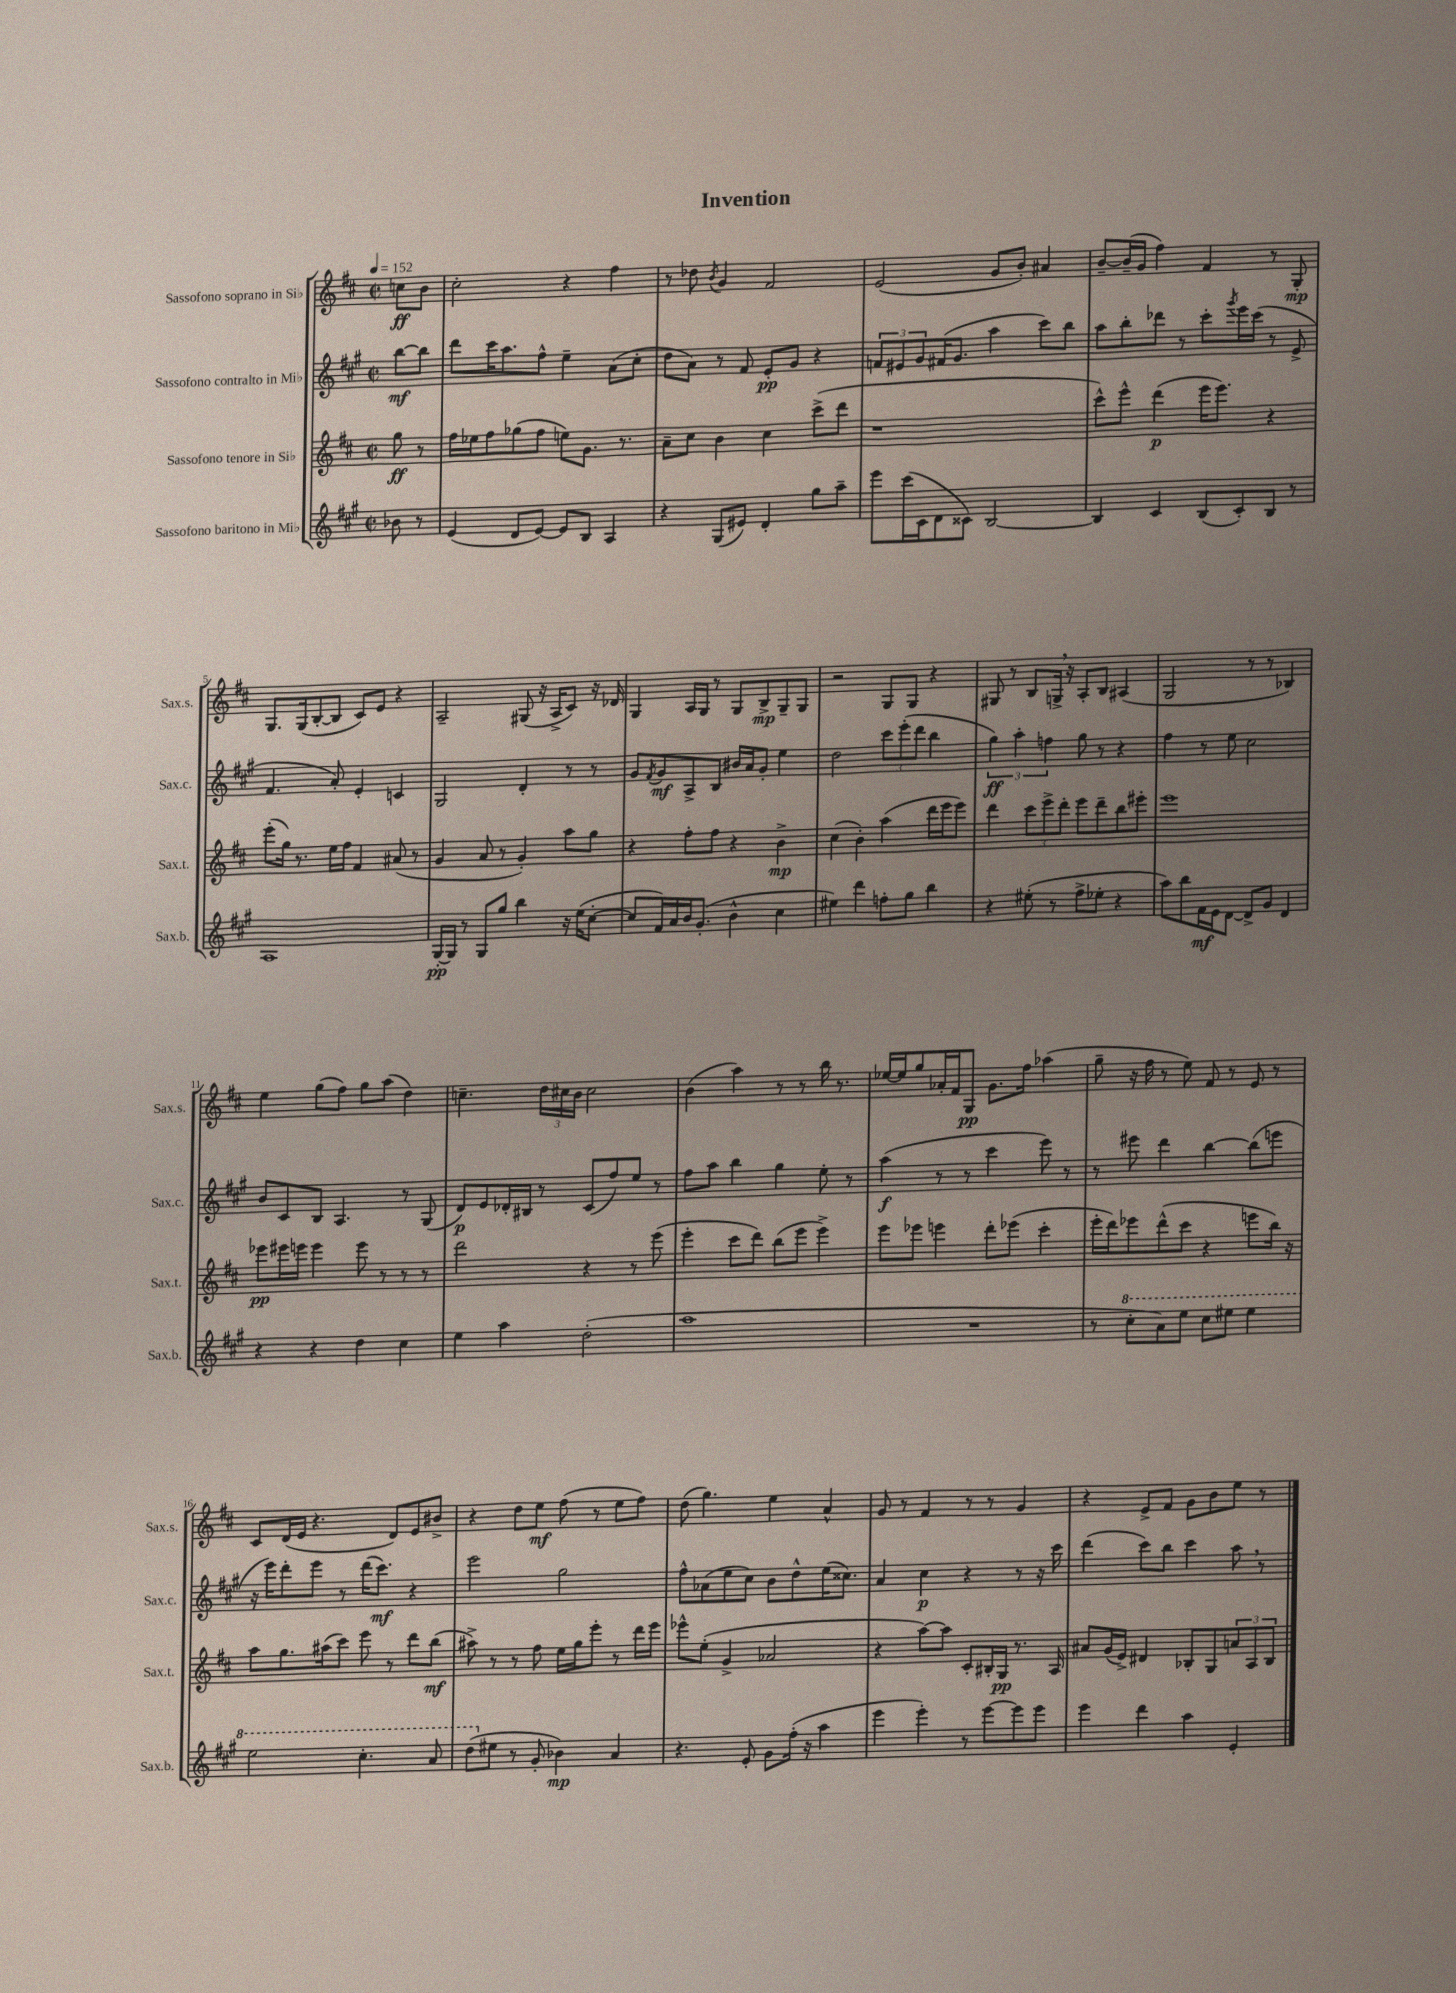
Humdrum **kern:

**kern	**kern	**kern	**kern
*staff4	*staff3	*staff2	*staff1
*clefG2	*clefG2	*clefG2	*clefG2
*k[f#c#g#]	*k[f#c#]	*k[f#c#g#]	*k[f#c#]
*M2/2	*M2/2	*M2/2	*M2/2
*met(c|)	*met(c|)	*met(c|)	*met(c|)
*MM152	*MM152	*MM152	*MM152
8b-\	8gg\	[8bb\L	8cc\L
8r	8r	8bb\]J	8b\J
=	=	=	=
(4e/	16ff#\LL	8ddd\L	2cc#'\
.	16ee-\J	.	.
.	8ff#\	16ccc#\K	.
.	.	8.aa\	.
8d/L	(8gg-\	.	.
[8e/J)	8ff#\J	8ff#^^\J	.
8e/]L	8ee\L)	4ee~\	4r
8B/J	8.g\J	.	.
4A/	.	(8a\L	4ff#\
.	8.r	.	.
.	.	8cc#'\J	.
=	=	=	=
4r	8a~\L	8dd\L	8r
.	8cc#\J	8a\J)	8dd-\
.	.	.	8qb/
(8G#/L	4b\	8r	4g/
8e#/J)	.	8f#/	.
4d'/	4cc#\	8e'/L	2f#/
.	.	8g#/J	.
8gg#\L	(8ccc#^\L	4r	.
8aa~\J	8ddd\J	.	.
=	=	=	=
8eee\L	1r	12f/L	(2e/
.	.	12e#/	.
(16ccc#\L	.	.	.
.	.	12g#/	.
16c#\J	.	.	.
8d\	.	(16f#/K	.
.	.	8.g#/J	.
8c##\J)	.	.	.
[2B/	.	4aa\	8g/L
.	.	.	8b'/J)
.	.	8ccc#\L)	4a#/
.	.	8bb\J	.
=	=	=	=
4B/]	8ccc#^^\L)	8aa\L	[8b~/L
.	8eee^^\J	8bb'\	(16b~/]L
.	.	.	16g/JJ
4c#/	(4ddd\	8ddd-\J	4ff#\)
.	.	8r	.
(8B/L	16eee\LK	8ccc#'\L	4f#/
.	8.eee\J)	.	.
.	.	8qggg#/	.
8c#'/)	.	16eee\L	.
.	.	(16ccc#\JJ	.
8B/J	4r	8r	8r
8r	.	8e^/	8G'/
=	=	=	=
1A	(8eee'\L	4.f#/	8.G/L
.	16gg\Jk)	.	.
.	8.r	.	(16G/k
.	.	.	[8B'/
.	16ee\LL	8a'/)	8B/]J
.	16ff#\JJ	.	.
.	4f#/	4e'/	8c#/L)
.	.	.	8e/J
.	(8a#/	4c/	4r
.	8r	.	.
=	=	=	=
[16G#'/LL	4g/	2G#/	2A~/
16G#/]JJ	.	.	.
8r	.	.	.
8G#/L	8a/	.	.
8gg#/J	8r	.	.
4bb\	4g'/)	4d'/	(8G#/
.	.	.	16r
.	.	.	16A^/LK
16r	8aa\L	8r	8c#/J)
(16ee\LK	.	.	.
[8cc#'\J	8gg\J	8r	16r
.	.	.	16d-/
=	=	=	=
8cc#/]L	4r	8g#/L	4G/
.	.	8qf#/	.
16f#/L)	.	8g#/	.
16a/	.	.	.
16b/J	8ff#'\L	8A^/	16A/LL
(8.g#'/J	.	.	16G/JJ
.	8ff#\J	8B/J	8r
4b^^\	4r	16b#/LL	8G/L
.	.	16a/J	.
.	.	8g#'/J	8B^/
4cc#\	4b^\	4ee\	8G~/
.	.	.	8G/J
=	=	=	=
4ee#\)	(4cc#\	2dd\	2r
4ddd\	4b'\)	.	.
8ff'\L	(4aa\	12ccc#\L	8G/L
.	.	(12eee'\	.
8gg#\J	.	.	8G/J
.	.	12ddd\J	.
4bb\	16ddd\LL	4bb\	4r
.	16eee\J	.	.
.	8eee\J)	.	.
=	=	=	=
4r	4ddd\	6gg#\)	8G#/
.	.	.	8r
.	.	6aa'\	.
(8ee#'\	12ccc#\L	.	8B/L
.	12eee^\	6ff\	.
8r	.	.	16G^/Jk
.	12ddd'\J	.	.
.	.	.	16r
8ff#^\L	8eee\L	8gg#\	8A'/L
8ee-'\J	8ddd~\	8r	8B/J
4r	8bb\	4r	(4A#/
.	8eee#'\J	.	.
=	=	=	=
8aa\L)	1eee	4ff#\	2G/
8bb\	.	.	.
16f#\L	.	8r	.
16e\J	.	.	.
[8d\J	.	8ee\	.
8d^/]L	.	2cc#\	8r
8g#/J	.	.	8r
4d/	.	.	4B-/)
=	=	=	=
4r	8eee-\L	8b/L	4ee\
.	16eee#\L	8c#/	.
.	16eee\JJ	.	.
4r	4eee\	8B/J	(8gg\L
.	.	4.A/	8ff#\J)
4dd\	8eee\	.	8gg\L
.	8r	.	(8aa\J
4cc#\	8r	8r	4dd\)
.	8r	(8G#/	.
=	=	=	=
4ee\	2ddd\	8d/L)	4.cc~\
.	.	8e/	.
4aa\	.	16d-'/L	.
.	.	16B#/JJ	.
.	.	8r	24dd\LL
.	.	.	24cc#\
.	.	.	24b\JJ
(2dd'\	4r	(8c#/L	2cc#\
.	.	8ff#/)	.
.	8r	8ee/J	.
.	(8eee\	8r	.
=	=	=	=
1aa	4eee'\	8ff#\L	(4b\
.	.	8aa\J	.
.	8ccc#\L	4bb\	4aa\)
.	8ddd\J)	.	.
.	(8bb\L	4gg#\	8r
.	8eee\J	.	8r
.	4eee^\)	8ee'\	16bb\
.	.	.	8.r
.	.	8r	.
=	=	=	=
1r	8eee\L	(4aa\	[16ee-/LL
.	.	.	16ee-/]J
.	8eee-\J	.	8gg/
.	4eee\	8r	16a-'/L
.	.	.	16f#/J
.	.	8r	8G/J
.	8ddd'\L	4ccc#\	8.g\L
.	(8eee-\J	.	.
.	.	.	16ff#\Jk
.	4ccc#'\	8eee\)	(4aa-\
.	.	8r	.
=	=	=	=
8r	16eee'\LL	8r	8gg~\
.	16ddd\J)	.	.
8ccc#'\L	8eee-\	8eee#\	16r
.	.	.	16ff#\
8aa\)	(8ddd^^\	4ddd\	8r
8eee\J	8ccc#\J	.	8ee\)
8ccc#\L	4r	[4bb\	8f#/
8eee#\J	.	.	8r
4eee#\	8eee\L	(8bb\]L	8e/
.	16bb\Jk)	8eee\J	8r
.	16r	.	.
=	=	=	=
2eee\	8aa\L	16r	8c#/L
.	.	16eee\LK)	.
.	8.gg\	8ddd'\	(16d/L
.	.	.	16e/JJ
.	.	8eee\J	4.r
.	(16aa#\k	.	.
.	8ccc#\J)	8r	.
4.ccc#'\	8eee\	(16ddd\LK	.
.	.	8.ccc#\J)	.
.	8r	.	8d/L)
.	8ddd\L	4r	8e/
8aa/	(8bb\J	.	8b#^/J
=	=	=	=
(8ddd\L	8aa#^\)	2eee\	4r
8ee#\J	8r	.	.
8r	8r	.	8dd\L
8g#'/	8ff#\	.	8ee\J
4b-\)	16ee\LL	2gg#\	(8ff#\
.	16gg\J	.	.
.	8eee'\J	.	8r
4a/	8r	.	8ee\L
.	16ddd\LL	.	8ff#\J)
.	16eee\JJ	.	.
=	=	=	=
4.r	8eee-^^\L	8ff#^^\L	(8dd\
.	(8ee'\J	(8a-\	4.gg\)
.	4g^/	8ee\	.
8e'/	.	8cc#\J)	.
8g#\L	2a-/	8b\L	4ee\
(16ff#'\Jk	.	8dd^^\	.
16r	.	.	.
4aa\	.	(16ee\K	4a^^/
.	.	8.cc##\J)	.
=	=	=	=
4eee\	4r	4a/	8g/
.	.	.	8r
4eee'\)	[8aa\L)	4cc#\	4f#/
.	8aa\]J	.	.
8r	8c#'/L	4r	8r
[8eee\L	16B#'/L	.	8r
.	16G/JJ	.	.
8eee\]	8.r	8r	4g/
8eee\J	.	16r	.
.	16A/	16ccc#\	.
=	=	=	=
4eee\	8a#/L	(4ddd\	4r
.	(16g/L	.	.
.	16e^/JJ)	.	.
4ddd\	4d#/	8ccc#\L)	8e^/L
.	.	8bb\J	8f#/J
4aa\	8B-'/L	4ccc#\	8g\L
.	8G/	.	8b\
4e'/	12a/	8aa\	8ee\J
.	12A/	.	.
.	.	8r	8r
.	12B-/J	.	.
==	==	==	==
*-	*-	*-	*-
